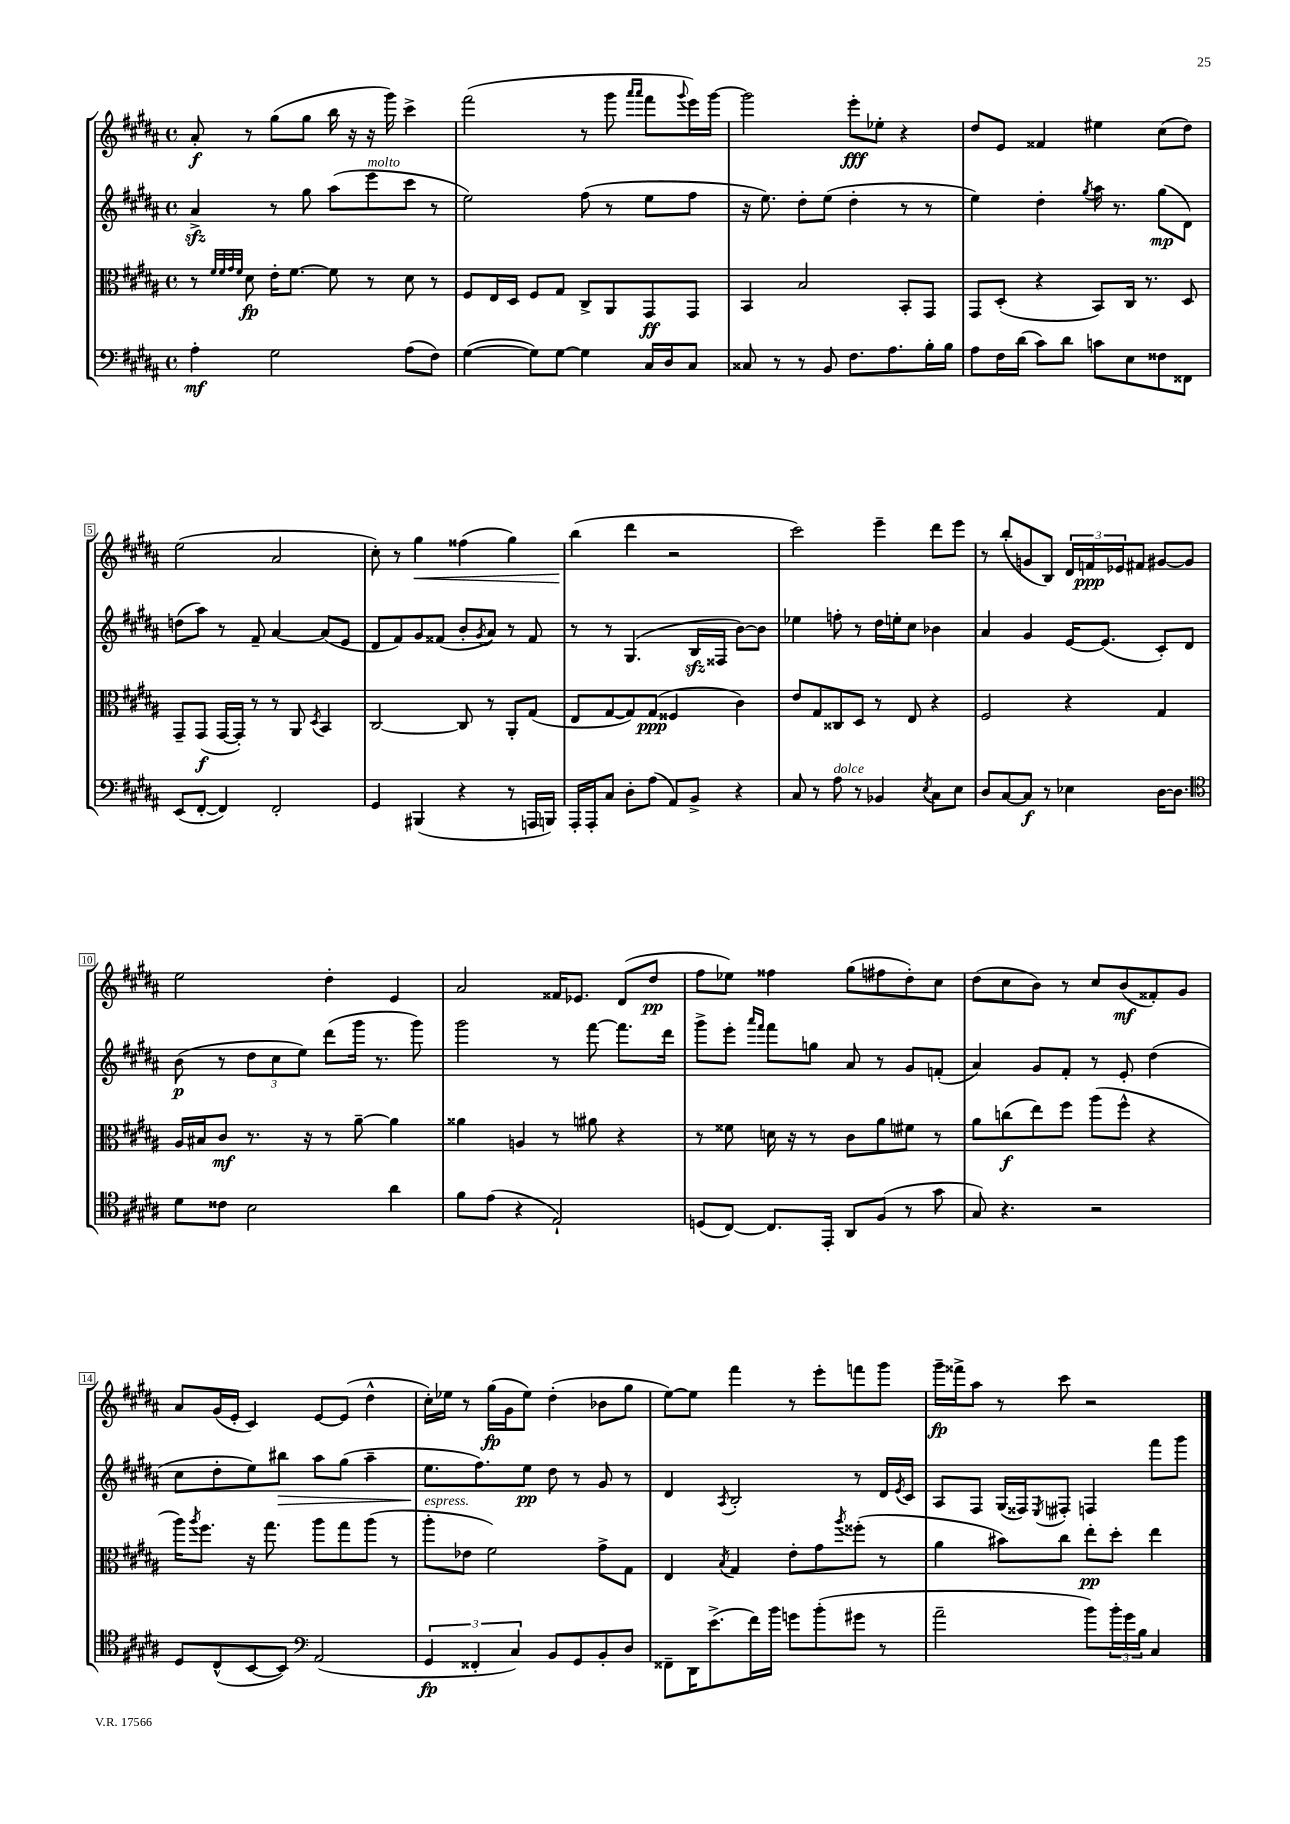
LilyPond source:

<<
\new StaffGroup <<
\new Staff = "s0" {
    \clef treble \key b \major \defaultTimeSignature \time 4/4
    ais'8-.\f r8 gis''8( gis''8 b''16 r16 r16 gis'''16) cis'''4-> |
    fis'''2( r8 gis'''8 \grace { ais'''16 ais'''16 } fis'''8 \appoggiatura { gis'''8 } e'''16) gis'''16~ |
    gis'''2 e'''8-.\fff ees''8-. r4 |
    dis''8 e'8 fisis'4 eis''4 cis''8( dis''8) |
    e''2( ais'2 |
    cis''8-.) r8 gis''4\< fisis''4( gis''4) |
    b''4\!( dis'''4 r2 |
    cis'''2) e'''4-- dis'''8 e'''8 |
    r8 b''8-.( g'8 b8) \tuplet 3/2 { dis'16 f'16\ppp ees'16 } fis'8 gis'8~ gis'8 |
    e''2 dis''4-. e'4 |
    ais'2 fisis'16 ees'8. dis'8( dis''8\pp |
    fis''8 ees''8) fisis''4 gis''8( fis''8 dis''8-.) cis''8 |
    dis''8( cis''8 b'8) r8 cis''8 b'8\mf( fisis'8-.) gis'8 |
    ais'8 gis'16( e'16-. cis'4) e'8~ e'8( dis''4-^ |
    cis''16-.) ees''16 r8 gis''16\fp( gis'16 ees''8) dis''4-.( bes'8 gis''8 |
    e''8~) e''8 fis'''4 r8 e'''8-. f'''8 gis'''8 |
    gis'''16--\fp fisis'''16-> ais''8 r8 cis'''8 r2 \bar "|." |
}
\new Staff = "s1" {
    \clef treble \key b \major \defaultTimeSignature \time 4/4
    ais'4->\sfz r8 gis''8 ais''8( e'''8^\markup { \italic "molto" } cis'''8 r8 |
    e''2) fis''8( r8 e''8 fis''8 |
    r16 e''8.) dis''8-. e''8( dis''4-. r8 r8 |
    e''4) dis''4-. \acciaccatura { gis''8 } ais''16 r8. gis''8\mp( dis'8) |
    d''8( ais''8) r8 fis'8-- ais'4~ ais'8( e'8 |
    dis'8 fis'8) gis'8 fisis'8( b'8-. \acciaccatura { gis'8 } ais'8) r8 fisis'8 |
    r8 r8 gis4.( b16\sfz fisis16 b'8~) b'8 |
    ees''4 f''8-. r8 dis''16 e''16-. cis''8 bes'4 |
    ais'4 gis'4 e'16~ e'8.( cis'8-.) dis'8 |
    b'8\p( r8 \tuplet 3/2 { dis''8 cis''8 e''8) } dis'''8( gis'''16 r8. gis'''8) |
    gis'''2 r8 fis'''8~ fis'''8. dis'''16 |
    gis'''8-> e'''8-. \grace { ais'''16 fis'''16 } fis'''8 g''8 ais'8 r8 gis'8 f'8-.( |
    ais'4) gis'8 fis'8-. r8 e'8-. dis''4( |
    cis''8 dis''8-. e''8) bis''8\> ais''8 gis''8( ais''4-- |
    e''8.\! fis''8.) e''8\pp dis''8 r8 gis'8 r8 |
    dis'4 \acciaccatura { ais8 } b2-. r8 dis'16 \acciaccatura { e'8 } cis'16 |
    ais8 fis8 gis16( fisis16) \acciaccatura { e8 } fis8-. f4 fis'''8 gis'''8 \bar "|." |
}
\new Staff = "s2" {
    \clef alto \key b \major \defaultTimeSignature \time 4/4
    r8 \grace { fis'32 fis'32 gis'32 fis'32 } dis'8\fp e'16-. fis'8.~ fis'8 r8 dis'8 r8 |
    fis8 e16 dis16 fis8 gis8 cis8-> ais,8 gis,8\ff gis,8 |
    b,4 b2 b,8-. gis,8 |
    gis,8 dis8-.( r4 b,8) cis16 r8. dis8 |
    gis,8-- gis,8\f( gis,16~ gis,16-.) r8 r8 ais,8 \acciaccatura { dis8 } b,4 |
    cis2~ cis8 r8 ais,8-. gis8( |
    e8 gis8~ gis8) gis8\ppp( fisis4 cis'4) |
    e'8 gis8 cisis8 dis8 r8 e8 r4 |
    fis2 r4 gis4 |
    ais16 bis16 cis'8\mf r8. r16 r8 ais'8~-- ais'4 |
    aisis'4 a4 r8 ais'8 r4 |
    r8 fisis'8 d'16 r16 r8 cis'8 ais'8 fis'8 r8 |
    ais'8 c''8\f( e''8) fis''8 ais''8( fis''8-^ r4 |
    ais''16) \acciaccatura { ais''8 } fis''8. r16 gis''8. ais''8 gis''8 ais''8( r8 |
    ais''8-.^\markup { \italic "espress." } ees'8 fis'2) gis'8-> gis8 |
    e4 \acciaccatura { b8 } gis4 e'8-. gis'8 \acciaccatura { ais''8 } fisis''8-.( r8 |
    ais'4 bis'8) cis''8 e''8-.\pp dis''8-. e''4 \bar "|." |
}
\new Staff = "s3" {
    \clef bass \key b \major \defaultTimeSignature \time 4/4
    ais4-.\mf gis2 ais8( fis8) |
    gis4~( gis8) gis8~ gis4 cis16 dis16 cis8 |
    cisis8 r8 r8 b,8 fis8. ais8. b16-. b16 |
    ais8 fis16 dis'16( cis'8) dis'8 c'8 e8 fisis8 fisis,8 |
    e,8( fis,8~-. fis,4) fis,2-. |
    gis,4 bis,,4( r4 r8 a,,16 b,,16) |
    ais,,16-. ais,,16-. cis8 dis8-. ais8( ais,8) b,8-> r4 |
    cis8 r8 ais8^\markup { \italic "dolce" } r8 bes,4 \acciaccatura { e8 } cis8 e8 |
    dis8 cis8~ cis8\f r8 ees4 dis16~ dis8. |
    \clef tenor dis'8 cisis'8 b2 ais'4 |
    fis'8 e'8( r4 e2-!) |
    d8( cis8~) cis8. e,16-. ais,8 fis8( r8 gis'8 |
    gis8) r4. r2 |
    dis8 cis8-^( b,8~ b,8) \clef bass ais,2( |
    \tuplet 3/2 { gis,4\fp fisis,4-. cis4) } b,8 gis,8 b,8-. dis8 |
    fisis,8-- dis,16 e'8.->( fis'16) b'16 g'8 b'8-.( gis'8 r8 |
    ais'2-- b'8) \tuplet 3/2 { b'16-. gis'16 b16 } cis4 \bar "|." |
}
>>
>>
\layout { \context { \Score \override BarNumber.stencil = #(make-stencil-boxer 0.1 0.3 ly:text-interface::print) } }
